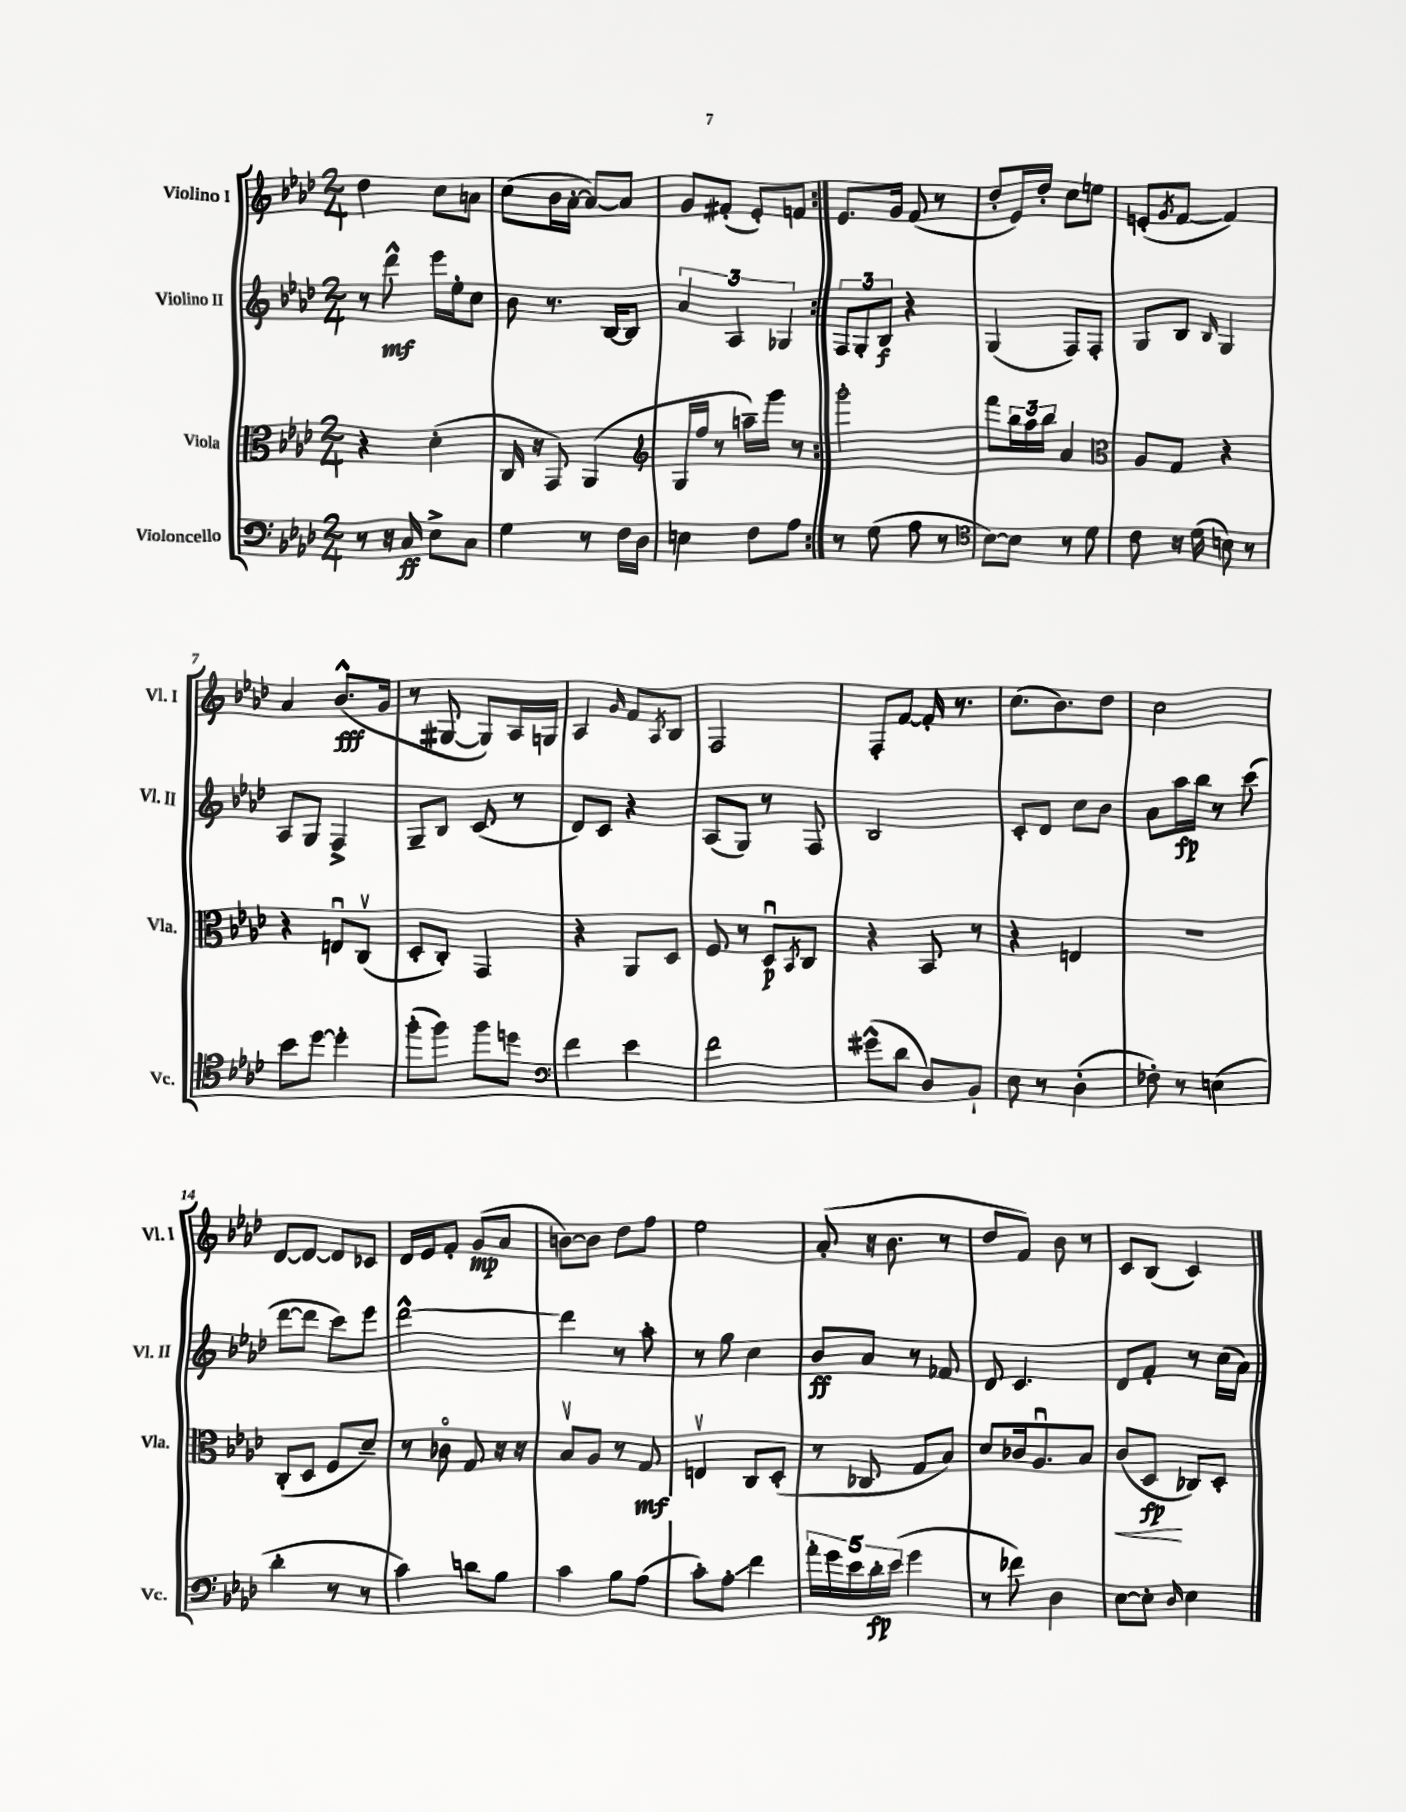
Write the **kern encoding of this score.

**kern	**kern	**kern	**kern
*staff4	*staff3	*staff2	*staff1
*clefF4	*clefC3	*clefG2	*clefG2
*k[b-e-a-d-]	*k[b-e-a-d-]	*k[b-e-a-d-]	*k[b-e-a-d-]
*M2/4	*M2/4	*M2/4	*M2/4
8r	4r	8r	4dd-
16r	.	8ddd-^^	.
16C	.	.	.
8E-^	(4d-'	16eee-	8cc
.	.	16ee-'	.
8C	.	8cc	8a
=	=	=	=
4G	16C	8b-	(8cc
.	16r	.	.
.	8GG)	8.r	16b-
.	.	.	[16a-'
8r	(4AA-	.	8a-_)
.	.	[16B-	.
16F	.	8B-]	8a-]
16D-	.	.	.
=	=	=	=
*	*clefG2	*	*
4E	16G	6a-	8g
.	16ff	.	.
.	8r	.	(8f#'
.	.	6A-	.
8F	16aa~)	.	8e-')
.	16ggg	.	.
.	.	6G-	.
8A-	8r	.	8f
=:|!	=:|!	=:|!	=:|!
8r	2ggg'	12F	8.e-
.	.	12G'	.
(8G	.	.	.
.	.	12B-	.
.	.	.	16g
8A-	.	4r	(8f
8r	.	.	8r
=	=	=	=
*clefC4	*	*	*
[8B-)	8fff	(4G	8dd-'
8B-]	24bb-	.	16e-)
.	24aa-	.	.
.	.	.	16dd-'
.	24bb-	.	.
8r	4a-	8F)	8cc
8d-	.	8F'	8ee
=	=	=	=
*	*clefC3	*	*
8c	8A-	8G	(8e'
.	.	.	8qg
16r	8G	8B-	[8f
(16d-	.	.	.
.	.	16qqB-	.
8B)	4r	4G	4f])
8r	.	.	.
=	=	=	=
8b-	4r	8A-	4a-
[8dd-	.	8G	.
4dd-']	8Eu	4F^	(8.b-^^
.	(8Cv	.	.
.	.	.	16g
=	=	=	=
(8ff'	8D-'	8G~	8r
8ff)	8C')	8B-	[8G#
8ff	4GG	(8c	8G#])
8dd	.	8r	16A-
.	.	.	16G
=	=	=	=
*clefF4	*	*	*
4f	4r	8d-)	4A-
.	.	8c	.
.	.	.	16qqg
4e-	8AA-	4r	8f
.	.	.	8qA-
.	8D-	.	8B-
=	=	=	=
2f	8F	(8A-	2F
.	8r	8G)	.
.	8D-u	8r	.
.	8qBB-	.	.
.	8C	8F	.
=	=	=	=
(8g#^^	4r	2B-	8F'
8d-	.	.	[8f
8D-)	8BB-	.	16f']
.	.	.	8.r
8BB-`	8r	.	.
=	=	=	=
8E-	4r	8c'	(8.cc
8r	.	8d-	.
.	.	.	8.b-)
(4D-'	4E	8cc	.
.	.	8b-	8dd-
=	=	=	=
8F-')	2r	8a-	2cc
8r	.	16aa-	.
.	.	16bb-	.
(4E	.	8r	.
.	.	(8ccc	.
=	=	=	=
4d-'	(8C'	[8ddd-	[8d-
.	8D-	8ddd-]	8d-_
8r	8F	8ccc)	8d-]
8r	8d-~)	8eee-	8c-
=	=	=	=
4c)	8r	[2ddd-^^	16d-
.	.	.	16e-
.	8c-o	.	8f'
8d	8G	.	(8g
8B-	16r	.	8a-
.	16r	.	.
=	=	=	=
4c	8B-v	4ddd-]	[8b)
.	8A-	.	8b]
8B-	8r	8r	8dd-
(8A-	8G	8aa-'	8ff
=	=	=	=
8c')	4Ev	8r	2ee-
8A-'	.	8gg	.
4f	8C	4cc	.
.	(8D-'	.	.
=	=	=	=
20a-'	8r	8b-	(8a-'
20g	.	.	.
20e-	.	.	.
.	8C-	8a-	16r
20d-'	.	.	.
.	.	.	8.b-
(20e-	.	.	.
4g	8G	8r	.
.	8B-)	8f-	8r
=	=	=	=
8r	8d-	8d-	8dd-
8f-)	16c-	4.c	8f)
.	8.A-u	.	.
4D-	.	.	8b-
.	8B-	.	8r
=	=	=	=
[8E-	(8c	8d-	8c
8E-']	8D-	8f'	(8B-
16qqD-	.	.	.
4E-	8C-)	8r	4c)
.	8D-'	(16cc	.
.	.	16a-)	.
==	==	==	==
*-	*-	*-	*-
